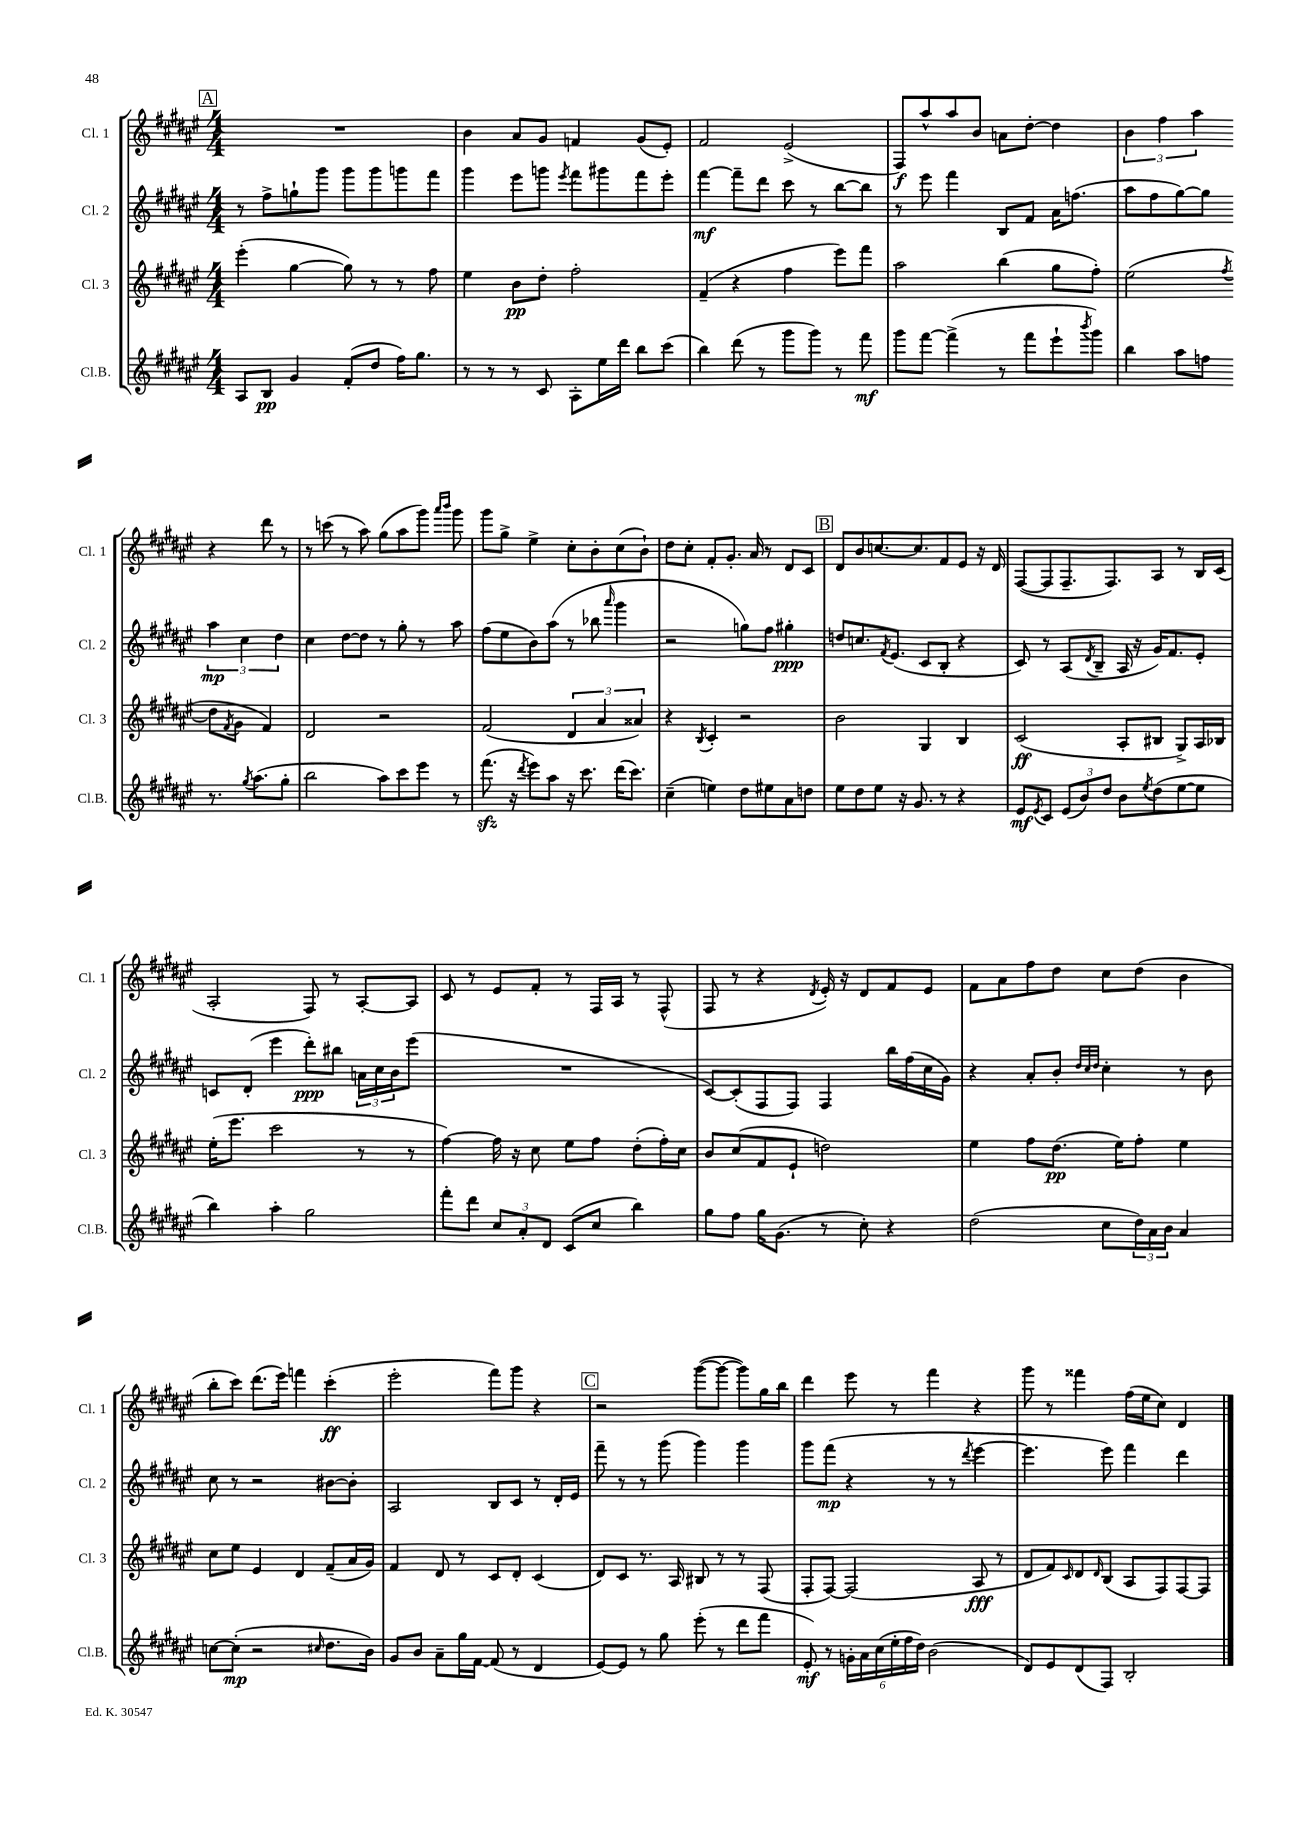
<<
\new StaffGroup <<
\new Staff = "s0" \with { instrumentName = "Cl. 1" shortInstrumentName = "Cl. 1" } {
    \clef treble \key fis \major \numericTimeSignature \time 4/4
    \mark \markup { \box "A" } R1 |
    b'4 ais'8 gis'8 f'4 gis'8( eis'8-.) |
    fis'2 eis'2->( |
    fis8\f) ais''8-^ ais''8 b'8 a'8 dis''8~-. dis''4 |
    \tuplet 3/2 { b'4 fis''4 ais''4 } r4 dis'''8 r8 |
    r8 c'''8( r8 ais''8) gis''8( ais''8 gis'''8) \grace { ais'''16 b'''16 } gis'''8 |
    gis'''8 gis''8-> eis''4-> cis''8-. b'8-. cis''8( b'8-!) |
    dis''8 cis''8-. fis'8-. gis'8.-. ais'16 r8 dis'8 cis'8 |
    \mark \markup { \box "B" } dis'8 b'8 c''8.~ c''8. fis'8 eis'8 r16 dis'16 |
    fis8~( fis8 fis8.-- fis8.) ais8 r8 b16 cis'16( |
    ais2-. fis8) r8 ais8~-. ais8 |
    cis'8 r8 eis'8 fis'8-. r8 fis16 ais16 r8 fis8-^( |
    fis8 r8 r4 \acciaccatura { dis'8 } eis'16-.) r16 dis'8 fis'8 eis'8 |
    fis'8 ais'8 fis''8 dis''8 cis''8 dis''8( b'4 |
    b''8-. cis'''8) dis'''8.( eis'''16) f'''4 cis'''4-.\ff( |
    eis'''2-. fis'''8) gis'''8 r4 |
    \mark \markup { \box "C" } r2 gis'''8~( gis'''8~ gis'''8) gis''16 b''16 |
    dis'''4 eis'''8 r8 fis'''4 r4 |
    gis'''8 r8 fisis'''4 fis''16( eis''16 cis''8) dis'4 \bar "|." |
}
\new Staff = "s1" \with { instrumentName = "Cl. 2" shortInstrumentName = "Cl. 2" } {
    \clef treble \key fis \major \numericTimeSignature \time 4/4
    \mark \markup { \box "A" } r8 fis''8-> g''8-! gis'''8 gis'''8 gis'''8 g'''8 fis'''8 |
    gis'''4 eis'''8 g'''8 \acciaccatura { eis'''8 } fis'''8 gis'''8 fis'''8 eis'''8-. |
    fis'''4~\mf fis'''8-- dis'''8 cis'''8 r8 b''8~ b''8 |
    r8 eis'''8 fis'''4 b8 fis'8 ais'16 f''8.( |
    ais''8 fis''8 gis''8~) gis''8 \tuplet 3/2 { ais''4\mp cis''4 dis''4 } |
    cis''4 dis''8~ dis''8 r8 gis''8-. r8 ais''8 |
    fis''8( eis''8 b'8) ais''8( r8 bes''8 \grace { ais'''16 } gis'''4 |
    r2 g''8) fis''8 gis''4-.\ppp |
    \mark \markup { \box "B" } d''8 c''8. \acciaccatura { fis'8 } eis'8.( cis'8 b8-. r4 |
    cis'8) r8 ais8( \acciaccatura { dis'8 } b8-- ais16 r16 gis'16) fis'8. eis'8-. |
    c'8 dis'8-.( eis'''4 dis'''8-.\ppp) bis''8 \tuplet 3/2 { a'16 cis''16 b'16 } eis'''8( |
    R1 |
    cis'8~) cis'8-.( fis8 fis8) fis4 b''16 fis''16( cis''16 gis'16) |
    r4 ais'8-. b'8-. \grace { dis''32 cis''32 dis''32 } cis''4-. r8 b'8 |
    cis''8 r8 r2 bis'8~ bis'8-. |
    ais2 b8 cis'8 r8 dis'16-. eis'16 |
    \mark \markup { \box "C" } fis'''8-- r8 r8 gis'''8( gis'''4) gis'''4 |
    gis'''8 fis'''8\mp( r4 r8 r8 \acciaccatura { dis'''8 } eis'''4~ |
    eis'''4. eis'''8) fis'''4 dis'''4 \bar "|." |
}
\new Staff = "s2" \with { instrumentName = "Cl. 3" shortInstrumentName = "Cl. 3" } {
    \clef treble \key fis \major \numericTimeSignature \time 4/4
    \mark \markup { \box "A" } eis'''4-.( gis''4~ gis''8) r8 r8 fis''8 |
    eis''4 b'8\pp dis''8-. fis''2-. |
    fis'4--( r4 fis''4 eis'''8) fis'''8 |
    ais''2 b''4( gis''8 fis''8-.) |
    eis''2( \acciaccatura { fis''8 } dis''8 \acciaccatura { fis'8 } gis'8 fis'4) |
    dis'2 r2 |
    fis'2( \tuplet 3/2 { dis'4 ais'4 aisis'4) } |
    r4 \acciaccatura { b8 } cis'4-. r2 |
    \mark \markup { \box "B" } b'2 gis4 b4 |
    cis'2\ff( ais8-. bis8 gis8->) ais16 bes16 |
    eis''16-.( eis'''8. cis'''2 r8 r8 |
    fis''4~) fis''16 r16 cis''8 eis''8 fis''8 dis''8-.( fis''16-.) cis''16 |
    b'8 cis''8( fis'8 eis'8-! d''2) |
    eis''4 fis''8 dis''8.\pp( eis''16) fis''8-. eis''4 |
    cis''8 eis''8 eis'4 dis'4 fis'8--( ais'16 gis'16) |
    fis'4 dis'8 r8 cis'8 dis'8-. cis'4( |
    \mark \markup { \box "C" } dis'8) cis'8 r8. ais16 bis8 r8 r8 fis8( |
    fis8-. fis8~) fis2( ais8\fff r8 |
    dis'8 fis'8) \grace { cis'16 } dis'8 \grace { dis'16 } b8( ais8 fis8) fis8~ fis8 \bar "|." |
}
\new Staff = "s3" \with { instrumentName = "Cl.B." shortInstrumentName = "Cl.B." } {
    \clef treble \key fis \major \numericTimeSignature \time 4/4
    \mark \markup { \box "A" } ais8 b8\pp gis'4 fis'8-.( dis''8 fis''16) gis''8. |
    r8 r8 r8 cis'8 ais8-. eis''16 dis'''16 b''8 cis'''8( |
    b''4) dis'''8( r8 gis'''8 gis'''8) r8 fis'''8\mf |
    gis'''8 fis'''8~ fis'''4->( r8 fis'''8 eis'''8-! \acciaccatura { b'''8 } gis'''8) |
    b''4 ais''8 f''8 r8. \acciaccatura { gis''8 } ais''8.( gis''8-. |
    b''2 ais''8) cis'''8 eis'''8 r8 |
    fis'''8.\sfz( r16 \acciaccatura { dis'''8 } eis'''8) ais''8 r16 cis'''8. dis'''16( cis'''8.) |
    cis''4--( e''4) dis''8 eis''8 ais'8 d''8 |
    \mark \markup { \box "B" } eis''8 dis''8 eis''8 r16 gis'8. r8 r4 |
    eis'8\mf \acciaccatura { eis'8 } cis'8 \tuplet 3/2 { eis'8( b'8) dis''8 } b'8 \acciaccatura { eis''8 } dis''8( eis''8~ eis''8 |
    b''4) ais''4-. gis''2 |
    fis'''8-. dis'''8 \tuplet 3/2 { cis''8 ais'8-. dis'8 } cis'8( cis''8 b''4) |
    gis''8 fis''8 gis''16 gis'8.( r8 cis''8-.) r4 |
    dis''2( cis''8 \tuplet 3/2 { dis''16) ais'16 b'16 } ais'4 |
    c''8~ c''8-.\mp( r2 \grace { cis''16 } dis''8. b'16) |
    gis'8 b'8 ais'8-- gis''16 fis'16~ fis'8( r8 dis'4 |
    \mark \markup { \box "C" } eis'8~) eis'8 r8 gis''8 eis'''8-.( r8 dis'''8 fis'''8 |
    eis'8-.\mf) r8 \tuplet 6/4 { g'16-. ais'16 cis''16( eis''16-. fis''16 dis''16) } b'2( |
    dis'8) eis'8 dis'8( fis8) b2-. \bar "|." |
}
>>
>>
\layout { \context { \Score \remove "Bar_number_engraver" } }
